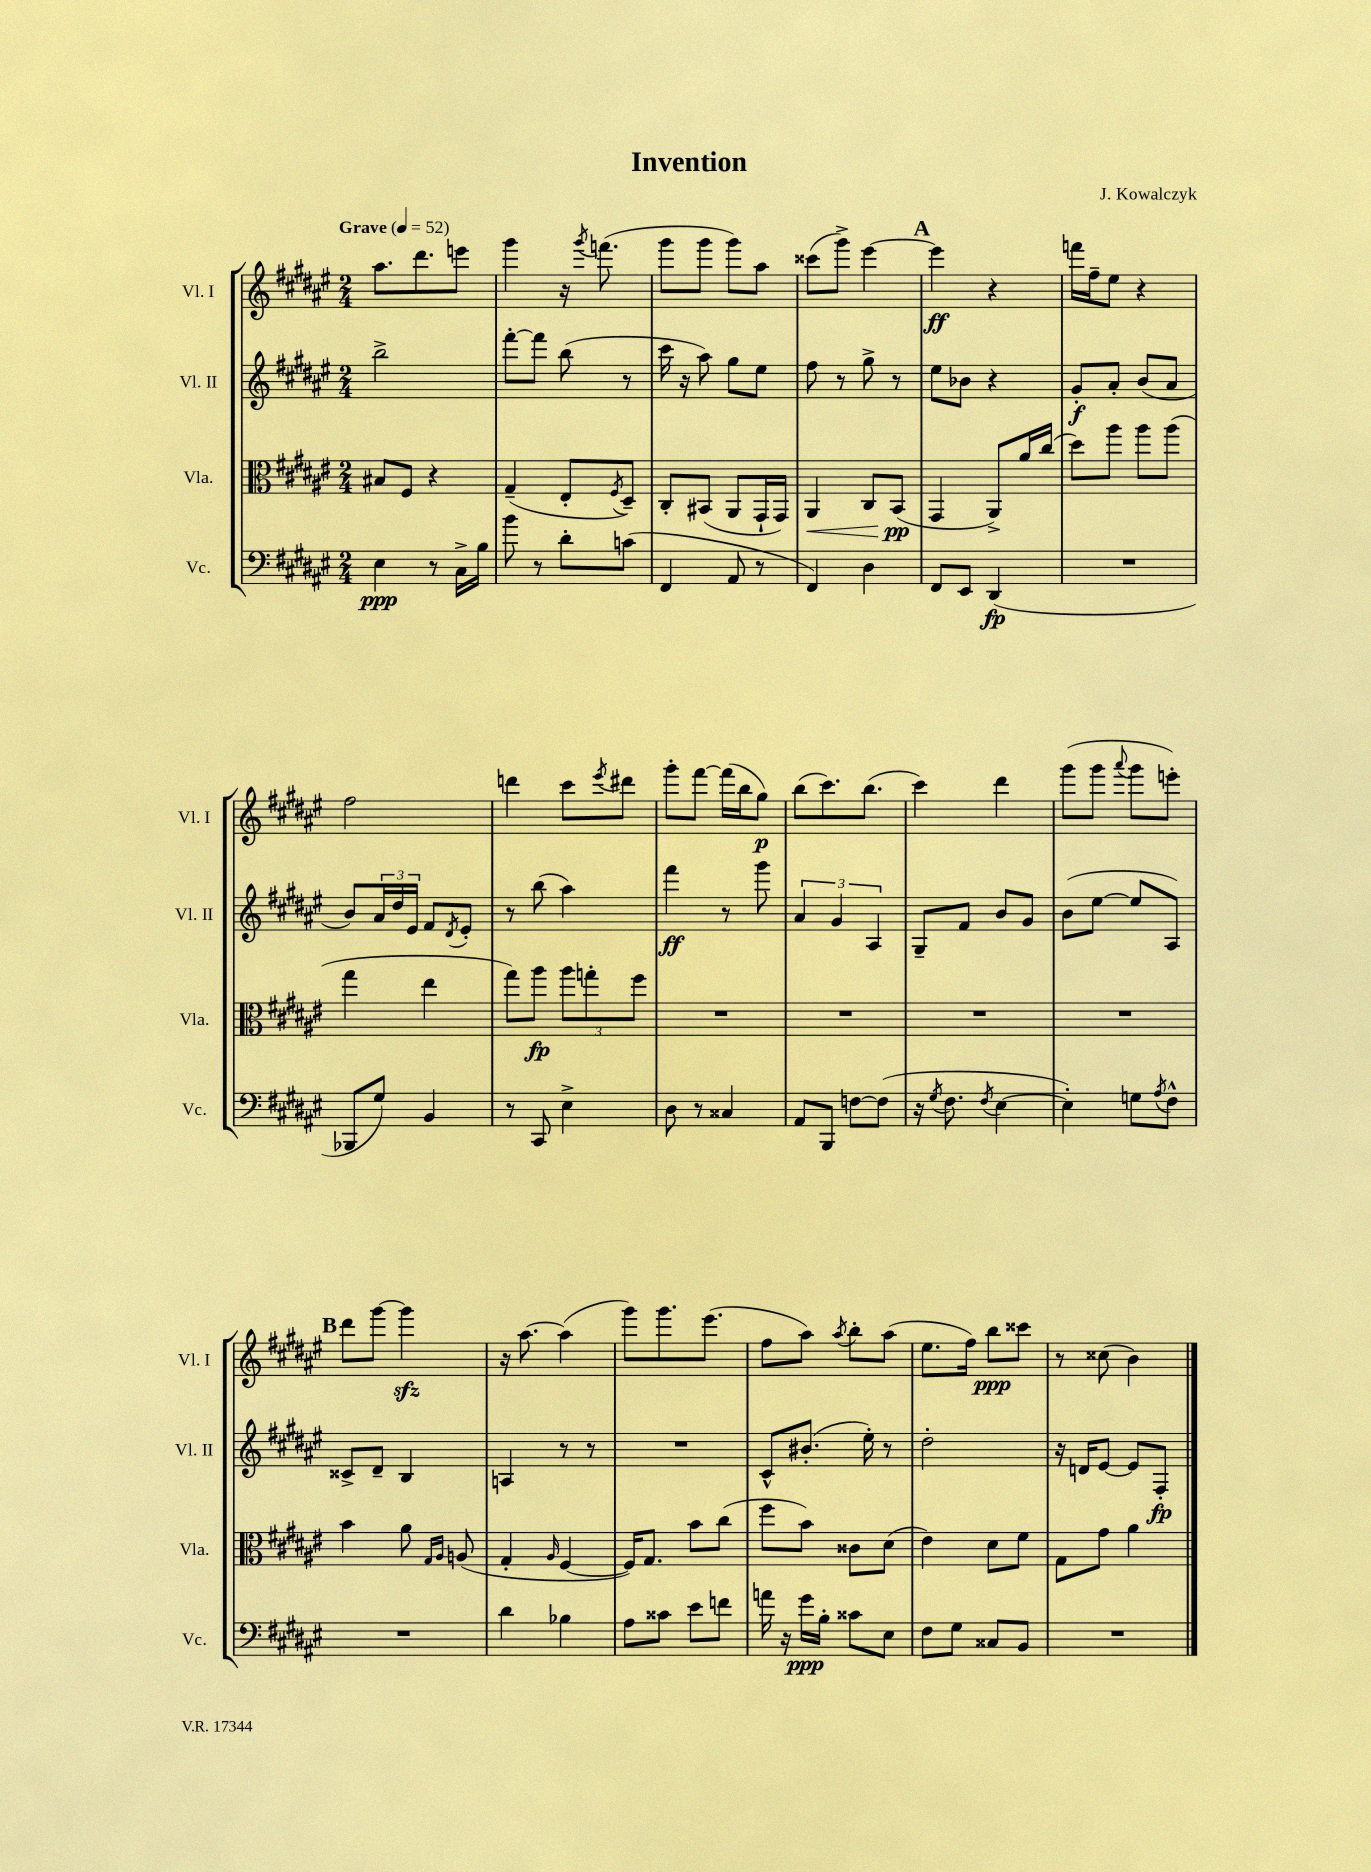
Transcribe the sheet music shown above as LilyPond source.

\header { title = "Invention" composer = "J. Kowalczyk" }
<<
\new StaffGroup <<
\new Staff = "s0" \with { instrumentName = "Vl. I" shortInstrumentName = "Vl. I" } {
    \clef treble \key fis \major \numericTimeSignature \time 2/4 \tempo "Grave" 4 = 52
    ais''8. dis'''8. e'''8 |
    gis'''4 r16 \acciaccatura { gis'''8 } f'''8.( |
    gis'''8 gis'''8 gis'''8) ais''8 |
    cisis'''8( gis'''8->) eis'''4~ |
    \mark \markup { \bold "A" } eis'''4\ff r4 |
    f'''16 fis''16-- eis''8 r4 |
    fis''2 |
    d'''4 cis'''8 \acciaccatura { eis'''8 } dis'''8 |
    gis'''8-. fis'''8~ fis'''16( b''16 gis''8\p) |
    b''8( cis'''8.) b''8.( |
    cis'''4) dis'''4 |
    gis'''8( gis'''8 \appoggiatura { ais'''8 } gis'''8 e'''8-.) |
    \mark \markup { \bold "B" } dis'''8 gis'''8~ gis'''4\sfz |
    r16 ais''8.~ ais''4( |
    gis'''8) gis'''8. eis'''8.( |
    fis''8 ais''8) \acciaccatura { ais''8 } b''8-. ais''8( |
    eis''8. fis''16) b''8\ppp cisis'''8 |
    r8 cisis''8( b'4) \bar "|." |
}
\new Staff = "s1" \with { instrumentName = "Vl. II" shortInstrumentName = "Vl. II" } {
    \clef treble \key fis \major \numericTimeSignature \time 2/4
    b''2-> |
    fis'''8~-. fis'''8 b''8( r8 |
    cis'''16 r16 ais''8) gis''8 eis''8 |
    fis''8 r8 gis''8-> r8 |
    \mark \markup { \bold "A" } eis''8 bes'8 r4 |
    gis'8-.\f ais'8-. b'8( ais'8 |
    b'8) \tuplet 3/2 { ais'16 dis''16 eis'16 } fis'8 \acciaccatura { dis'8 } eis'8-. |
    r8 b''8( ais''4) |
    fis'''4\ff r8 gis'''8 |
    \tuplet 3/2 { ais'4 gis'4 ais4 } |
    gis8-- fis'8 b'8 gis'8 |
    b'8( eis''8~ eis''8 ais8) |
    \mark \markup { \bold "B" } cisis'8-> dis'8-- b4 |
    a4 r8 r8 |
    R2 |
    cis'8-^ bis'8.-.( eis''16-.) r8 |
    dis''2-. |
    r16 d'16 eis'8~ eis'8 fis8-.\fp \bar "|." |
}
\new Staff = "s2" \with { instrumentName = "Vla." shortInstrumentName = "Vla." } {
    \clef alto \key fis \major \numericTimeSignature \time 2/4
    bis8 fis8 r4 |
    gis4--( eis8-. \acciaccatura { fis8 } dis8--) |
    cis8-. bis,8( ais,8 gis,16-! gis,16) |
    ais,4\< cis8 b,8\pp\!( |
    \mark \markup { \bold "A" } gis,4 ais,8->) ais'16 cis''16( |
    dis''8) ais''8 ais''8 ais''8( |
    gis''4 eis''4 |
    gis''8) ais''8\fp \tuplet 3/2 { ais''8 g''8-. fis''8 } |
    R2 |
    R2 |
    R2 |
    R2 |
    \mark \markup { \bold "B" } b'4 ais'8 \grace { gis16 ais16 } a8( |
    gis4-. \grace { ais16 } fis4~ |
    fis16) gis8. b'8 cis''8( |
    fis''8 b'8) cisis'8 dis'8( |
    eis'4) dis'8 fis'8 |
    gis8 gis'8 ais'4 \bar "|." |
}
\new Staff = "s3" \with { instrumentName = "Vc." shortInstrumentName = "Vc." } {
    \clef bass \key fis \major \numericTimeSignature \time 2/4
    eis4\ppp r8 cis16-> b16 |
    b'8 r8 dis'8-. c'8( |
    fis,4 ais,8 r8 |
    fis,4) dis4 |
    \mark \markup { \bold "A" } fis,8 eis,8 dis,4\fp( |
    R2 |
    bes,,8 gis8) b,4 |
    r8 cis,8 eis4-> |
    dis8 r8 cisis4 |
    ais,8 b,,8 f8~ f8( |
    r16 \acciaccatura { gis8 } fis8. \acciaccatura { fis8 } eis4~ |
    eis4-.) g8 \acciaccatura { ais8 } fis8-^ |
    \mark \markup { \bold "B" } R2 |
    dis'4 bes4 |
    ais8 cisis'8 eis'8 f'8 |
    a'16 r16 gis'16\ppp b16-. cisis'8 eis8 |
    fis8 gis8 cisis8 b,8 |
    R2 \bar "|." |
}
>>
>>
\layout { \context { \Score \remove "Bar_number_engraver" } }
